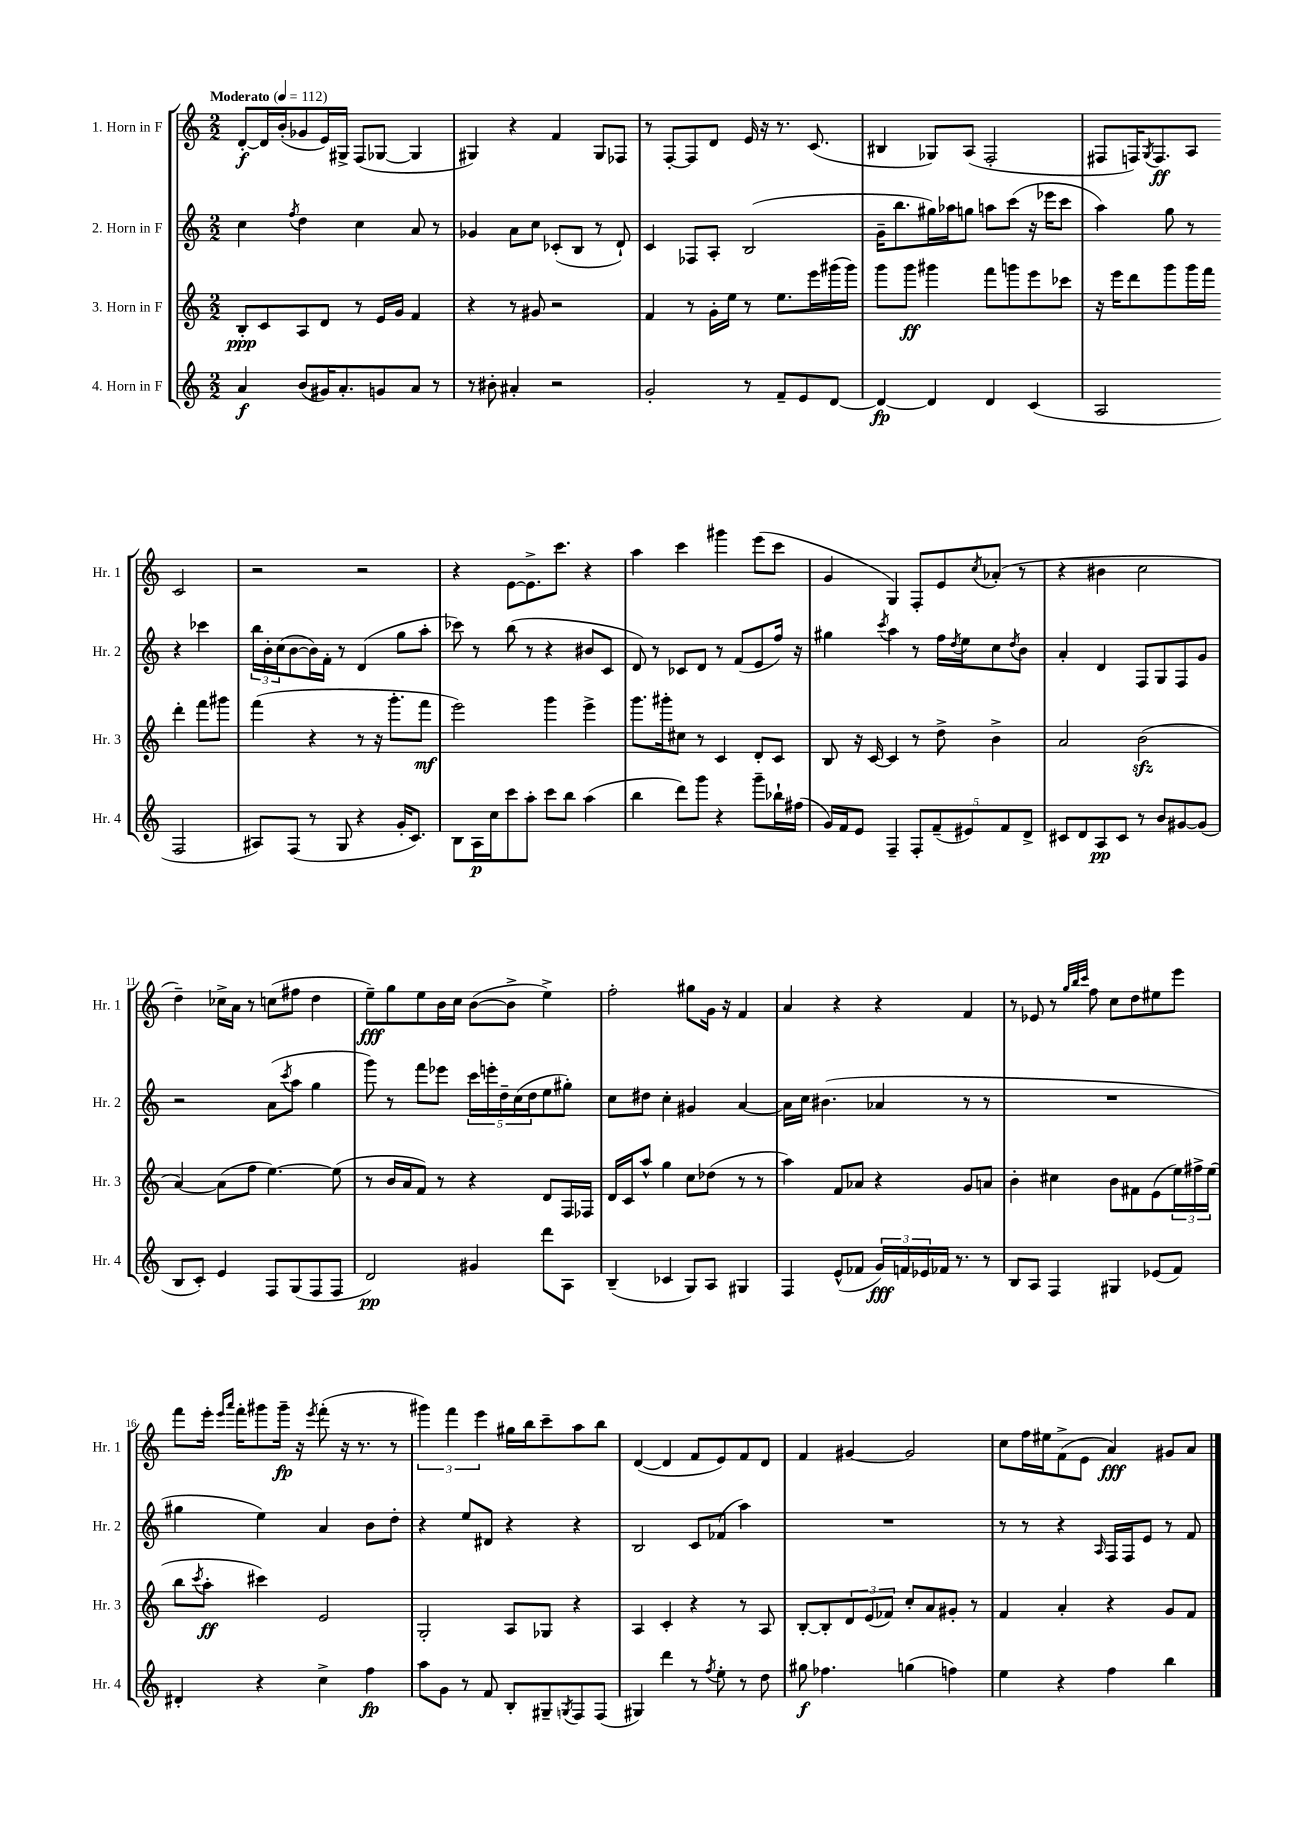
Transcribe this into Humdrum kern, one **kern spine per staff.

**kern	**dynam	**kern	**dynam	**kern	**kern	**dynam
*part4	*part4	*part3	*part3	*part2	*part1	*part1
*staff4	*staff4	*staff3	*staff3	*staff2	*staff1	*staff1
*I"4. Horn in F	*	*I"3. Horn in F	*	*I"2. Horn in F	*I"1. Horn in F	*
*I'Hr. 4	*	*I'Hr. 3	*	*I'Hr. 2	*I'Hr. 1	*
*clefG2	*	*clefG2	*	*clefG2	*clefG2	*
*k[]	*	*k[]	*	*k[]	*k[]	*
*M2/2	*	*M2/2	*	*M2/2	*M2/2	*
*MM112	*	*MM112	*	*MM112	*MM112	*
=1	=1	=1	=1	=1	=1	=1
!	!	!	!	!	!LO:TX:a:B:t=Moderato	!
4a/	f	8B'/L	ppp	4cc\	[8d'/L	f
.	.	8c/	.	.	16d/L]	.
.	.	.	.	.	(16b'/J	.
.	.	.	.	8qff/	.	.
(8b/L	.	8A/	.	4dd\	8g-X/	.
16g#X/K)	.	8d/J	.	.	16e/L)	.
8.a'/	.	.	.	.	16G#X^/JJ	.
.	.	8r	.	4cc\	(8F/L	.
8gn/	.	16e/LL	.	.	[8G-X/J	.
.	.	16g/JJ	.	.	.	.
8a/J	.	4f/	.	8a/	4G-/]	.
8r	.	.	.	8r	.	.
=2	=2	=2	=2	=2	=2	=2
8r	.	4r	.	4g-X/	4G#X/)	.
8b#X'\	.	.	.	.	.	.
4a#X'/	.	8r	.	8a\L	4r	.
.	.	8g#X/	.	8cc\J	.	.
2r	.	2r	.	(8c-X'/L	4f/	.
.	.	.	.	8B/J	.	.
.	.	.	.	8r	8G#/L	.
.	.	.	.	8d`/)	8F-X/J	.
=3	=3	=3	=3	=3	=3	=3
2g'/	.	4f/	.	4c/	8r	.
.	.	.	.	.	[8F'/L	.
.	.	8r	.	8F-X/L	8F/]	.
.	.	16g'\LL	.	8A'/J	8d/J	.
.	.	16ee\JJ	.	.	.	.
8r	.	8r	.	(2B/	16e/	.
.	.	.	.	.	16r	.
8f~/L	.	8.ee\L	.	.	8.r	.
8e/	.	.	.	.	.	.
.	.	16eee\L	.	.	(8.c/	.
[8d/J	.	(16ggg#X\	.	.	.	.
.	.	16ggg#\JJ)	.	.	.	.
=4	=4	=4	=4	=4	=4	=4
4d/_	fp	8ggg\L	.	16g~\KL	4B#X/	.
.	.	.	.	8.bb\	.	.
.	.	8ggg\J	ff	.	.	.
4d/]	.	4ggg#X\	.	16gg#X\L)	8G-X/L)	.
.	.	.	.	16aa-X\J	.	.
.	.	.	.	8ggn\J	(8A/J	.
4d/	.	8fff\L	.	8aan\L	2F'/	.
.	.	8gggn\	.	(8ccc\J	.	.
(4c/	.	8eee\	.	16r	.	.
.	.	.	.	16eee-X\KL	.	.
.	.	8ccc-X\J	.	8ccc\J	.	.
=5	=5	=5	=5	=5	=5	=5
2A/	.	16r	.	4aa\)	8F#X/L	.
.	.	16eee\KL	.	.	.	.
.	.	8ddd\	.	.	16Fn/K)	.
.	.	.	.	.	8qG/	.
.	.	.	.	.	8.F/	ff
.	.	8ggg\	.	8gg\	.	.
.	.	16ggg\L	.	8r	8A/J	.
.	.	16fff\JJ	.	.	.	.
2F/	.	4ddd'\	.	4r	2c/	.
.	.	8fff\L	.	4ccc-X\	.	.
.	.	8ggg#X\J	.	.	.	.
!!LO:LB:g=z
=6	=6	=6	=6	=6	=6	=6
8A#X/L)	.	(4fff\	.	24bb\LL	2r	.
.	.	.	.	24b'\	.	.
.	.	.	.	(24cc\J	.	.
(8F/J	.	.	.	[8b\	.	.
8r	.	4r	.	16b\L])	.	.
.	.	.	.	16f'\JJ	.	.
8G/	.	.	.	8r	.	.
4r	.	8r	.	(4d/	2r	.
.	.	16r	.	.	.	.
.	.	8.ggg'\L	.	.	.	.
16g'/KL	.	.	.	8gg\L	.	.
8.c/J)	.	.	.	.	.	.
.	.	8fff\J	mf	8aa'\J	.	.
=7	=7	=7	=7	=7	=7	=7
8B\L	.	2eee\)	.	8ccc-X\)	4r	.
16A\L	p	.	.	8r	.	.
16cc\J	.	.	.	.	.	.
8ccc\	.	.	.	(8bb\	[8e\L	.
8aa'\J	.	.	.	8r	8.e^\]	.
8ccc\L	.	4ggg\	.	4r	.	.
.	.	.	.	.	8.ccc\J	.
8bb\J	.	.	.	.	.	.
(4aa\	.	4eee^\	.	8b#X/L	4r	.
.	.	.	.	8c/J	.	.
=8	=8	=8	=8	=8	=8	=8
4bb\	.	8.ggg\L	.	8d/)	4aa\	.
.	.	.	.	8r	.	.
.	.	16ggg#X'\k	.	.	.	.
8ddd\L)	.	8cc#X\J	.	8c-X/L	4ccc\	.
8ggg\J	.	8r	.	8d/J	.	.
4r	.	4c/	.	8r	4ggg#X\	.
.	.	.	.	(8f/L	.	.
8ggg~\L	.	8d'/L	.	8e/	(8eee\L	.
16bb-X`\L	.	8c/J	.	16ff/Jk)	8ccc\J	.
(16ff#X\JJ	.	.	.	16r	.	.
=9	=9	=9	=9	=9	=9	=9
16g/LL)	.	8B/	.	4gg#X\	4g/	.
16f/J	.	.	.	.	.	.
8e/J	.	16r	.	.	.	.
.	.	[16c/	.	.	.	.
.	.	.	.	8qccc/	.	.
4F~/	.	4c/]	.	4aa\	4G/)	.
10F'/L	.	8r	.	8r	8F'/L	.
(10f~/	.	.	.	.	.	.
.	.	8dd^\	.	16ff\LL	8e/	.
.	.	.	.	8qdd/	.	.
.	.	.	.	16ee\J	.	.
10e#X/)	.	.	.	.	.	.
.	.	.	.	.	8qcc/	.
.	.	4b^\	.	8cc\	(8a-X'/J	.
10f/	.	.	.	.	.	.
.	.	.	.	8qdd/	.	.
.	.	.	.	8b\J	8r	.
10d^/J	.	.	.	.	.	.
=10	=10	=10	=10	=10	=10	=10
8c#X/L	.	2a/	.	4a'/	4r	.
8d/	.	.	.	.	.	.
8A/	pp	.	.	4d/	4b#X\	.
8c#/J	.	.	.	.	.	.
8r	.	(2bzz\	.	8F/L	2cc\	.
8b/L	.	.	.	8G/	.	.
[8g#X/	.	.	.	8F/	.	.
(8g#/J]	.	.	.	8g/J	.	.
!!LO:LB:g=z
=11	=11	=11	=11	=11	=11	=11
8B/L	.	[4a/)	.	2r	4dd~\)	.
8c'/J)	.	.	.	.	.	.
4e/	.	(8a\L]	.	.	16cc-X^\LL	.
.	.	.	.	.	16a\JJ	.
.	.	8ff\J	.	.	8r	.
8F/L	.	[4.ee\)	.	(8a\L	(8ccn\L	.
.	.	.	.	8qccc/	.	.
(8G/	.	.	.	8aa\J	8ff#X\J	.
8F/	.	.	.	4gg\	4dd\	.
8F/J	.	(8ee\]	.	.	.	.
=12	=12	=12	=12	=12	=12	=12
2d/)	pp	8r	.	8ggg\)	8ee~\L)	fff
.	.	16b/LL	.	8r	8gg\	.
.	.	16a/J	.	.	.	.
.	.	8f/J)	.	8fff\L	8ee\	.
.	.	8r	.	8eee-X\J	16b\L	.
.	.	.	.	.	16cc\JJ	.
4g#X/	.	4r	.	20ccc\LL	([8b\L	.
.	.	.	.	20eeen'\	.	.
.	.	.	.	20dd~\	.	.
.	.	.	.	.	8b^\J]	.
.	.	.	.	(20cc\	.	.
.	.	.	.	20dd\J	.	.
8ddd\L	.	8d/L	.	8ee\	4ee^\)	.
8A\J	.	16F/L	.	8gg#X'\J)	.	.
.	.	16F-X/JJ	.	.	.	.
=13	=13	=13	=13	=13	=13	=13
(4B~/	.	16d/LL	.	8cc\L	2ff'\	.
.	.	16c/J	.	.	.	.
.	.	8aa^^/J	.	8dd#X\J	.	.
4c-X/	.	4gg\	.	4cc'\	.	.
8G/L)	.	8cc\L	.	4g#X/	8gg#X\L	.
8A/J	.	(8dd-X\J	.	.	16g\Jk	.
.	.	.	.	.	16r	.
4G#X/	.	8r	.	[4a/	4f/	.
.	.	8r	.	.	.	.
=14	=14	=14	=14	=14	=14	=14
4F/	.	4aa\)	.	16a\LL]	4a/	.
.	.	.	.	16cc\JJ	.	.
.	.	.	.	(4.b#X\	.	.
(8e^^/L	.	8f/L	.	.	4r	.
8f-X/J	.	8a-X/J	.	.	.	.
24g/LL)	fff	4r	.	4a-X/	4r	.
24fn/	.	.	.	.	.	.
24e-X/	.	.	.	.	.	.
16f-X/JJ	.	.	.	.	.	.
8.r	.	.	.	.	.	.
.	.	8g/L	.	8r	4f/	.
8r	.	8an/J	.	8r	.	.
=15	=15	=15	=15	=15	=15	=15
8B/L	.	4b'\	.	1r	8r	.
8A/J	.	.	.	.	8e-X/	.
4F/	.	4cc#X\	.	.	8r	.
.	.	.	.	.	32qqgg/LLL	.
.	.	.	.	.	32qqbb/	.
.	.	.	.	.	32qqccc/JJJ	.
.	.	.	.	.	8ff\	.
4G#X/	.	8b\L	.	.	8cc\L	.
.	.	8f#X\	.	.	8dd\	.
(8e-X/L	.	(8e\	.	.	8ee#X\	.
8f/J)	.	24ee\L)	.	.	8eee\J	.
.	.	24ff#X^\	.	.	.	.
.	.	(24ee\JJ	.	.	.	.
!!LO:LB:g=z
=16	=16	=16	=16	=16	=16	=16
4d#X'/	.	8bb\L	.	4gg#X\	8fff\L	.
.	.	8qccc/	.	.	.	.
.	.	8aa'\J	ff	.	16eee'\Jk	.
.	.	.	.	.	16qqeee/LL	.
.	.	.	.	.	16qqaaa/JJ	.
.	.	.	.	.	16fff'\KL	.
4r	.	4ccc#X\)	.	4ee\)	8ggg#X\	.
.	.	.	.	.	16ggg#~\Jk	fp
.	.	.	.	.	16r	.
.	.	.	.	.	8qeee/	.
4cc^\	.	2e/	.	4a/	(8fff'\	.
.	.	.	.	.	16r	.
.	.	.	.	.	8.r	.
4ff\	fp	.	.	8b\L	.	.
.	.	.	.	8dd'\J	8r	.
=17	=17	=17	=17	=17	=17	=17
8aa\L	.	2G'/	.	4r	6ggg#X\)	.
8g\J	.	.	.	.	.	.
.	.	.	.	.	6fff\	.
8r	.	.	.	8ee/L	.	.
.	.	.	.	.	6eee\	.
8f/	.	.	.	8d#X/J	.	.
8B'/L	.	8A/L	.	4r	16gg#X\LL	.
.	.	.	.	.	16bb\J	.
8G#X~/	.	8G-X/J	.	.	8ccc~\	.
8qGn/	.	.	.	.	.	.
8F/	.	4r	.	4r	8aa\	.
(8F/J	.	.	.	.	8bb\J	.
=18	=18	=18	=18	=18	=18	=18
4G#X/)	.	4A/	.	2B/	([4d/	.
4ddd\	.	4c'/	.	.	4d/]	.
8r	.	4r	.	8c/L	8f/L	.
8qff/	.	.	.	.	.	.
8ee'\	.	.	.	(8f-X/J	8e/)	.
8r	.	8r	.	4aa\)	8f/	.
8dd\	.	8A/	.	.	8d/J	.
=19	=19	=19	=19	=19	=19	=19
8gg#X\	f	[8B'/L	.	1r	4f/	.
4.ff-X\	.	8B'/]	.	.	.	.
.	.	12d/	.	.	[4g#X/	.
.	.	(12e/	.	.	.	.
.	.	12f-X/J)	.	.	.	.
(4ggn\	.	8cc'/L	.	.	2g#/]	.
.	.	8a/	.	.	.	.
4ffn\)	.	8g#X'/J	.	.	.	.
.	.	8r	.	.	.	.
=20	=20	=20	=20	=20	=20	=20
4ee\	.	4f/	.	8r	8cc\L	.
.	.	.	.	8r	16ff\L	.
.	.	.	.	.	16ee#X\J	.
4r	.	4a'/	.	4r	(8f^\	.
.	.	.	.	.	8e\J	.
.	.	.	.	16qqA/	.	.
4ff\	.	4r	.	16F/LL	4a/)	fff
.	.	.	.	16F/J	.	.
.	.	.	.	8e/J	.	.
4bb\	.	8g/L	.	8r	8g#X/L	.
.	.	8f/J	.	8f/	8a/J	.
==	==	==	==	==	==	==
*-	*-	*-	*-	*-	*-	*-
